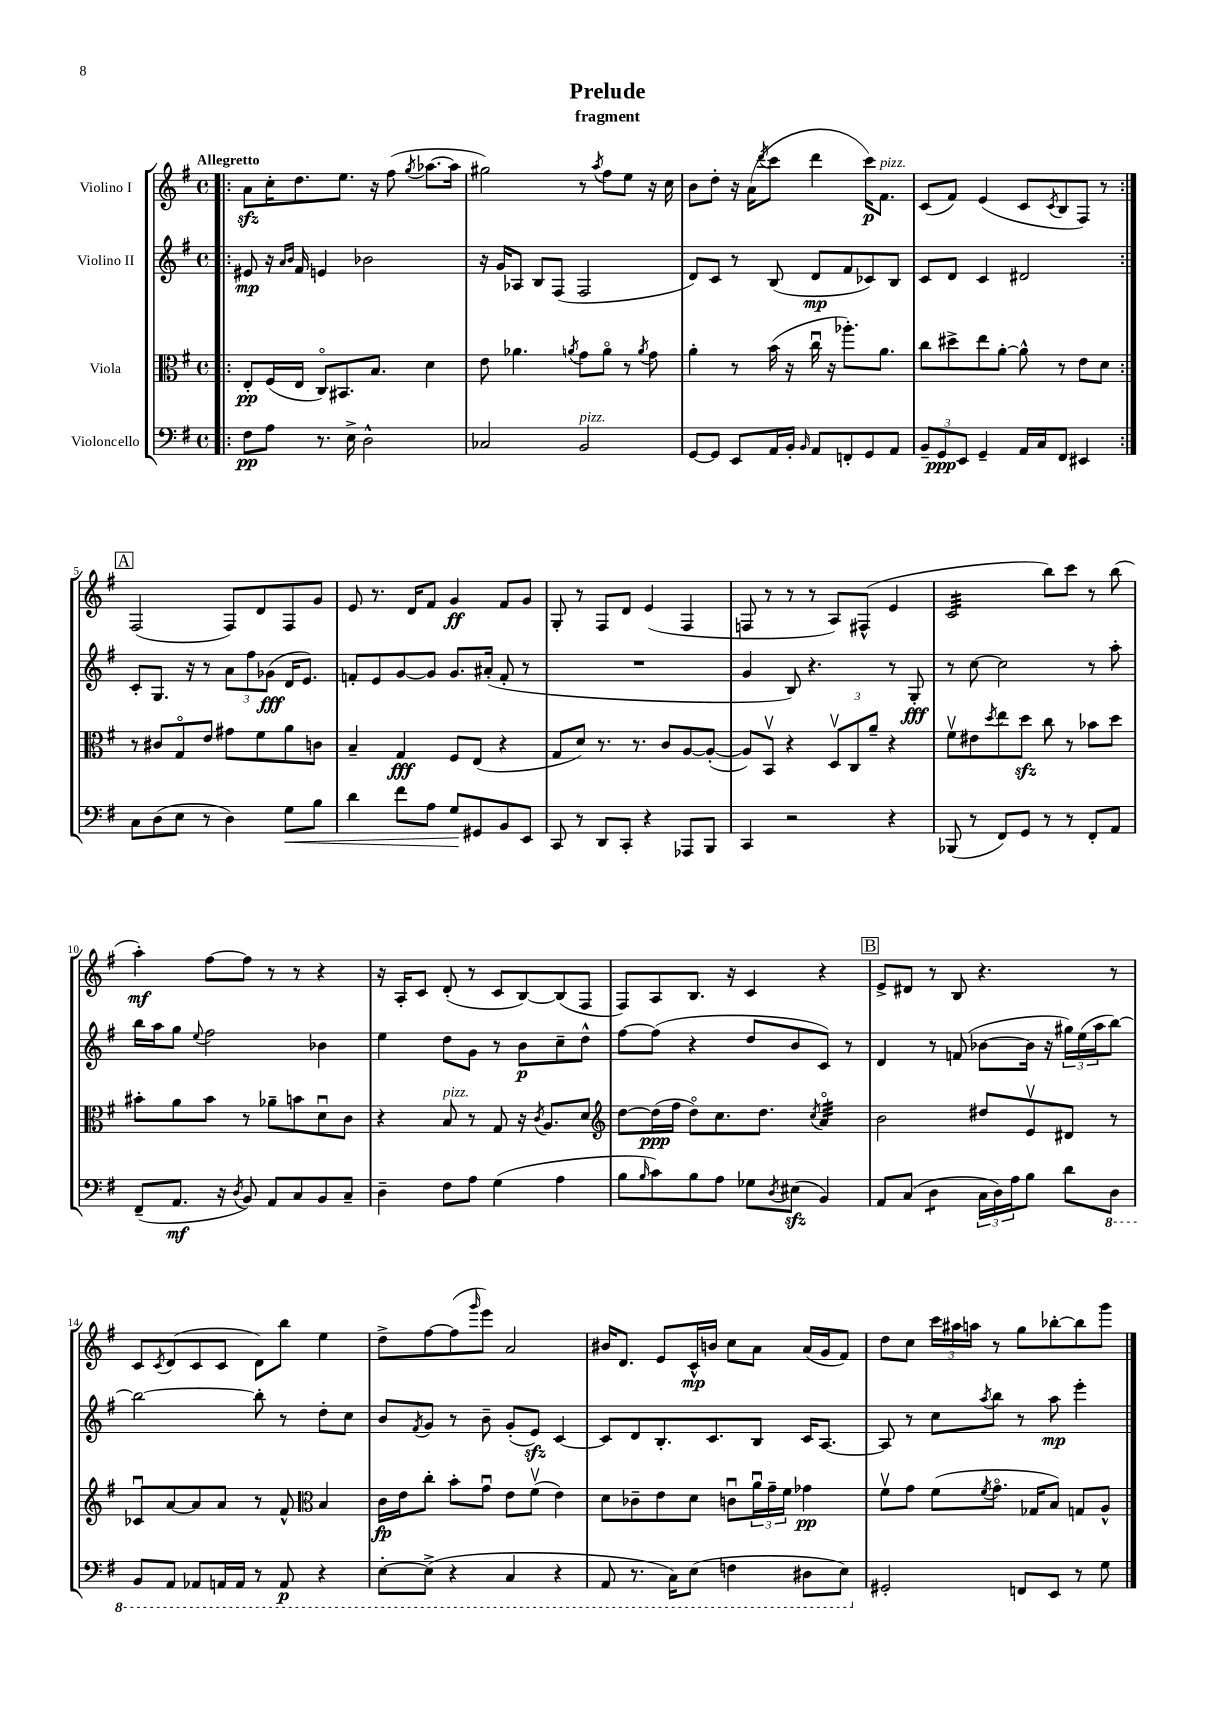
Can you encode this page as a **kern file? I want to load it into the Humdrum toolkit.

**kern	**kern	**kern	**kern
*staff4	*staff3	*staff2	*staff1
*clefF4	*clefC3	*clefG2	*clefG2
*k[f#]	*k[f#]	*k[f#]	*k[f#]
*M4/4	*M4/4	*M4/4	*M4/4
*met(c)	*met(c)	*met(c)	*met(c)
=!|:	=!|:	=!|:	=!|:
8F#	8E'	8e#	8a
8A	(16F#	16r	16cc'
.	.	16qqa	.
.	.	16qqb	.
.	16E	16f#	8.dd
8.r	8Co)	4e	.
.	8.BB#	.	8.ee
16E^	.	.	.
2D^^	.	2b-	.
.	8.B	.	16r
.	.	.	(8ff#
.	.	.	8qgg
.	4d	.	[8.aa-
.	.	.	16aa-]
=	=	=	=
2C-	8e	16r	2gg#)
.	.	16g	.
.	4.a-	8A-	.
.	.	8B	.
.	.	(8F#	.
.	8qa	.	.
2BB	8g	2F#	8r
.	.	.	8qaa
.	8ao	.	8ff#
.	8r	.	8ee
.	8qa	.	.
.	8g	.	16r
.	.	.	16cc
=	=	=	=
[8GG	4a'	8d)	8b
8GG]	.	8c	8dd'
8EE	8r	8r	16r
.	.	.	(16a
.	.	.	8qddd
16AA	(16b	(8B	8ccc
16BB'	16r	.	.
16qqBB	.	.	.
8AA	16ccu	8d	4ddd
.	16r	.	.
8FF'	8.aa-')	8f#	.
8GG	.	8c-)	16ccc)
.	8.a	.	8.f#
8AA	.	8B	.
=	=	=	=
12BB~	8cc	8c	(8c
12GG	.	.	.
.	8dd#^	8d	8f#)
12EE	.	.	.
4GG~	8ee	4c	(4e
.	[8a'	.	.
16AA	8a^^]	2d#	8c
16C	.	.	.
.	.	.	8qc
8FF#	8r	.	8B
4EE#	8e	.	8F#)
.	8d	.	8r
=:|!	=:|!	=:|!	=:|!
8C	8r	8c'	(2F#
(8D	8c#	8.G	.
8E	8Go	.	.
.	.	16r	.
8r	8e	8r	.
4D)	8g#	12a	8F#)
.	.	12ff#	.
.	8f#	.	8d
.	.	(12g-	.
8G	8a	16d	8F#
.	.	8.e)	.
8B	8c	.	8g
=	=	=	=
4d	4B~	8f'	8e
.	.	8e	8.r
8f#	4G	[8g	.
.	.	.	16d
8A	.	8g]	8f#
8G	8F#	8.g	4g
8GG#	(8E	.	.
.	.	(16a#'	.
8BB	4r	8f'	8f#
8EE	.	8r	8g
=	=	=	=
8CC	8G	1r	8G'
8r	8d)	.	8r
8DD	8.r	.	8F#
8CC'	.	.	8d
.	8.r	.	.
4r	.	.	(4e
.	8c	.	.
8AAA-	[8A	.	4F#
8BBB	(8A'_	.	.
=	=	=	=
4CC	8A])	4g	8F
.	8BBv	.	8r
2r	4r	8B)	8r
.	.	4.r	8r
.	12Dv	.	8A)
.	12C	.	.
.	.	.	(8F#^^
.	12a~	.	.
4r	4r	8r	4e
.	.	8G'	.
=	=	=	=
(8BBB-	8f#v	8r	2c
8r	8e#	[8cc	.
.	8qdd	.	.
8FF#)	8ee	2cc]	.
8GG	8dd	.	.
8r	8cc	.	8bb)
8r	8r	.	8ccc
8FF#'	8b-	8r	8r
8AA	8dd	8aa'	(8bb
=	=	=	=
(8FF#~	8b#'	16bb	4aa')
.	.	16aa	.
8.AA	8a	8gg	.
.	.	8qqee	.
.	8b#	2ff#	[8ff#
16r	.	.	.
8qD	.	.	.
8BB)	8r	.	8ff#]
8AA	8a-~	.	8r
8C	8b	.	8r
8BB	8du	4b-	4r
8C~	8c	.	.
=	=	=	=
4D~	4r	4ee	16r
.	.	.	16A'
.	.	.	8c
8F#	8B	8dd	(8d'
8A	8r	8g	8r
(4G	8G	8r	8c
.	16r	8b	[8B)
.	8qc	.	.
.	8.A	.	.
4A	.	8cc~	(8B]
.	8d	8dd^^	8F#
=	=	=	=
*	*clefG2	*	*
8B	[8dd	[8ff#	8F#)
16qqB	.	.	.
8c)	(16dd]	(8ff#]	8A
.	16ff#	.	.
8B	8ddo)	4r	8.B
8A	8.cc	.	.
.	.	.	16r
8G-	.	8dd	4c
.	8.dd	.	.
8qD	.	.	.
(8E#	.	8b	.
.	8qcc	.	.
4BB)	4ao	8c)	4r
.	.	8r	.
=	=	=	=
8AA	2b	4d	8e^
(8C	.	.	8d#
4D	.	8r	8r
.	.	(8f	8B
24C	8dd#	[8b-	4.r
24D)	.	.	.
24A	.	.	.
8B	8ev	16b-]	.
.	.	16r	.
8d	8d#	24gg#)	.
.	.	(24ee	.
.	.	24aa	.
8DD	8r	[8bb)	8r
=	=	=	=
8BBB	8c-u	2bb_	8c
.	.	.	8qc
8AAA	[8a	.	(8d
8AAA-	8a]	.	8c
16AAA	8a	.	8c
16AAA	.	.	.
8r	8r	8bb']	8d)
8AAA	8f#^^	8r	8bb
*	*clefC3	*	*
4r	4B	8dd'	4ee
.	.	8cc	.
=	=	=	=
[8EE'	16c	8b	8dd^
.	16e	.	.
.	.	8qf#	.
(8EE^]	8cc'	8g	[8ff#
4r	8b'	8r	(8ff#]
.	.	.	16qqggg
.	8gu	8b~	8eee)
4CC	8e	(8g'	2a
.	(8f#v	8e)	.
4r	4e)	[4c	.
=	=	=	=
8AAA	8d	8c]	16b#
.	.	.	8.d
8.r	8c-~	8d	.
.	8e	8.B'	8e
16CC)	.	.	.
(8EE	8d	.	16c^^
.	.	8.c	16b
4FF	8cu	.	8cc
.	24au	8B	8a
.	24g~	.	.
.	24f#	.	.
8DD#	4g-	16c	(16a
.	.	[8.A	16g
8EE)	.	.	8f#)
=	=	=	=
2GG#'	8f#v	8A]	8dd
.	8g	8r	8cc
.	(8f#	8cc	24ccc
.	.	.	24aa#
.	.	.	24aa
.	8qf#	8qaa	.
.	8.go	8bb	8r
8FF	.	8r	8gg
.	16G-	.	.
8EE	8B)	8aa	[8bb-'
8r	8G	4eee'	8bb-]
8G	8A^^	.	8ggg
==	==	==	==
*-	*-	*-	*-
